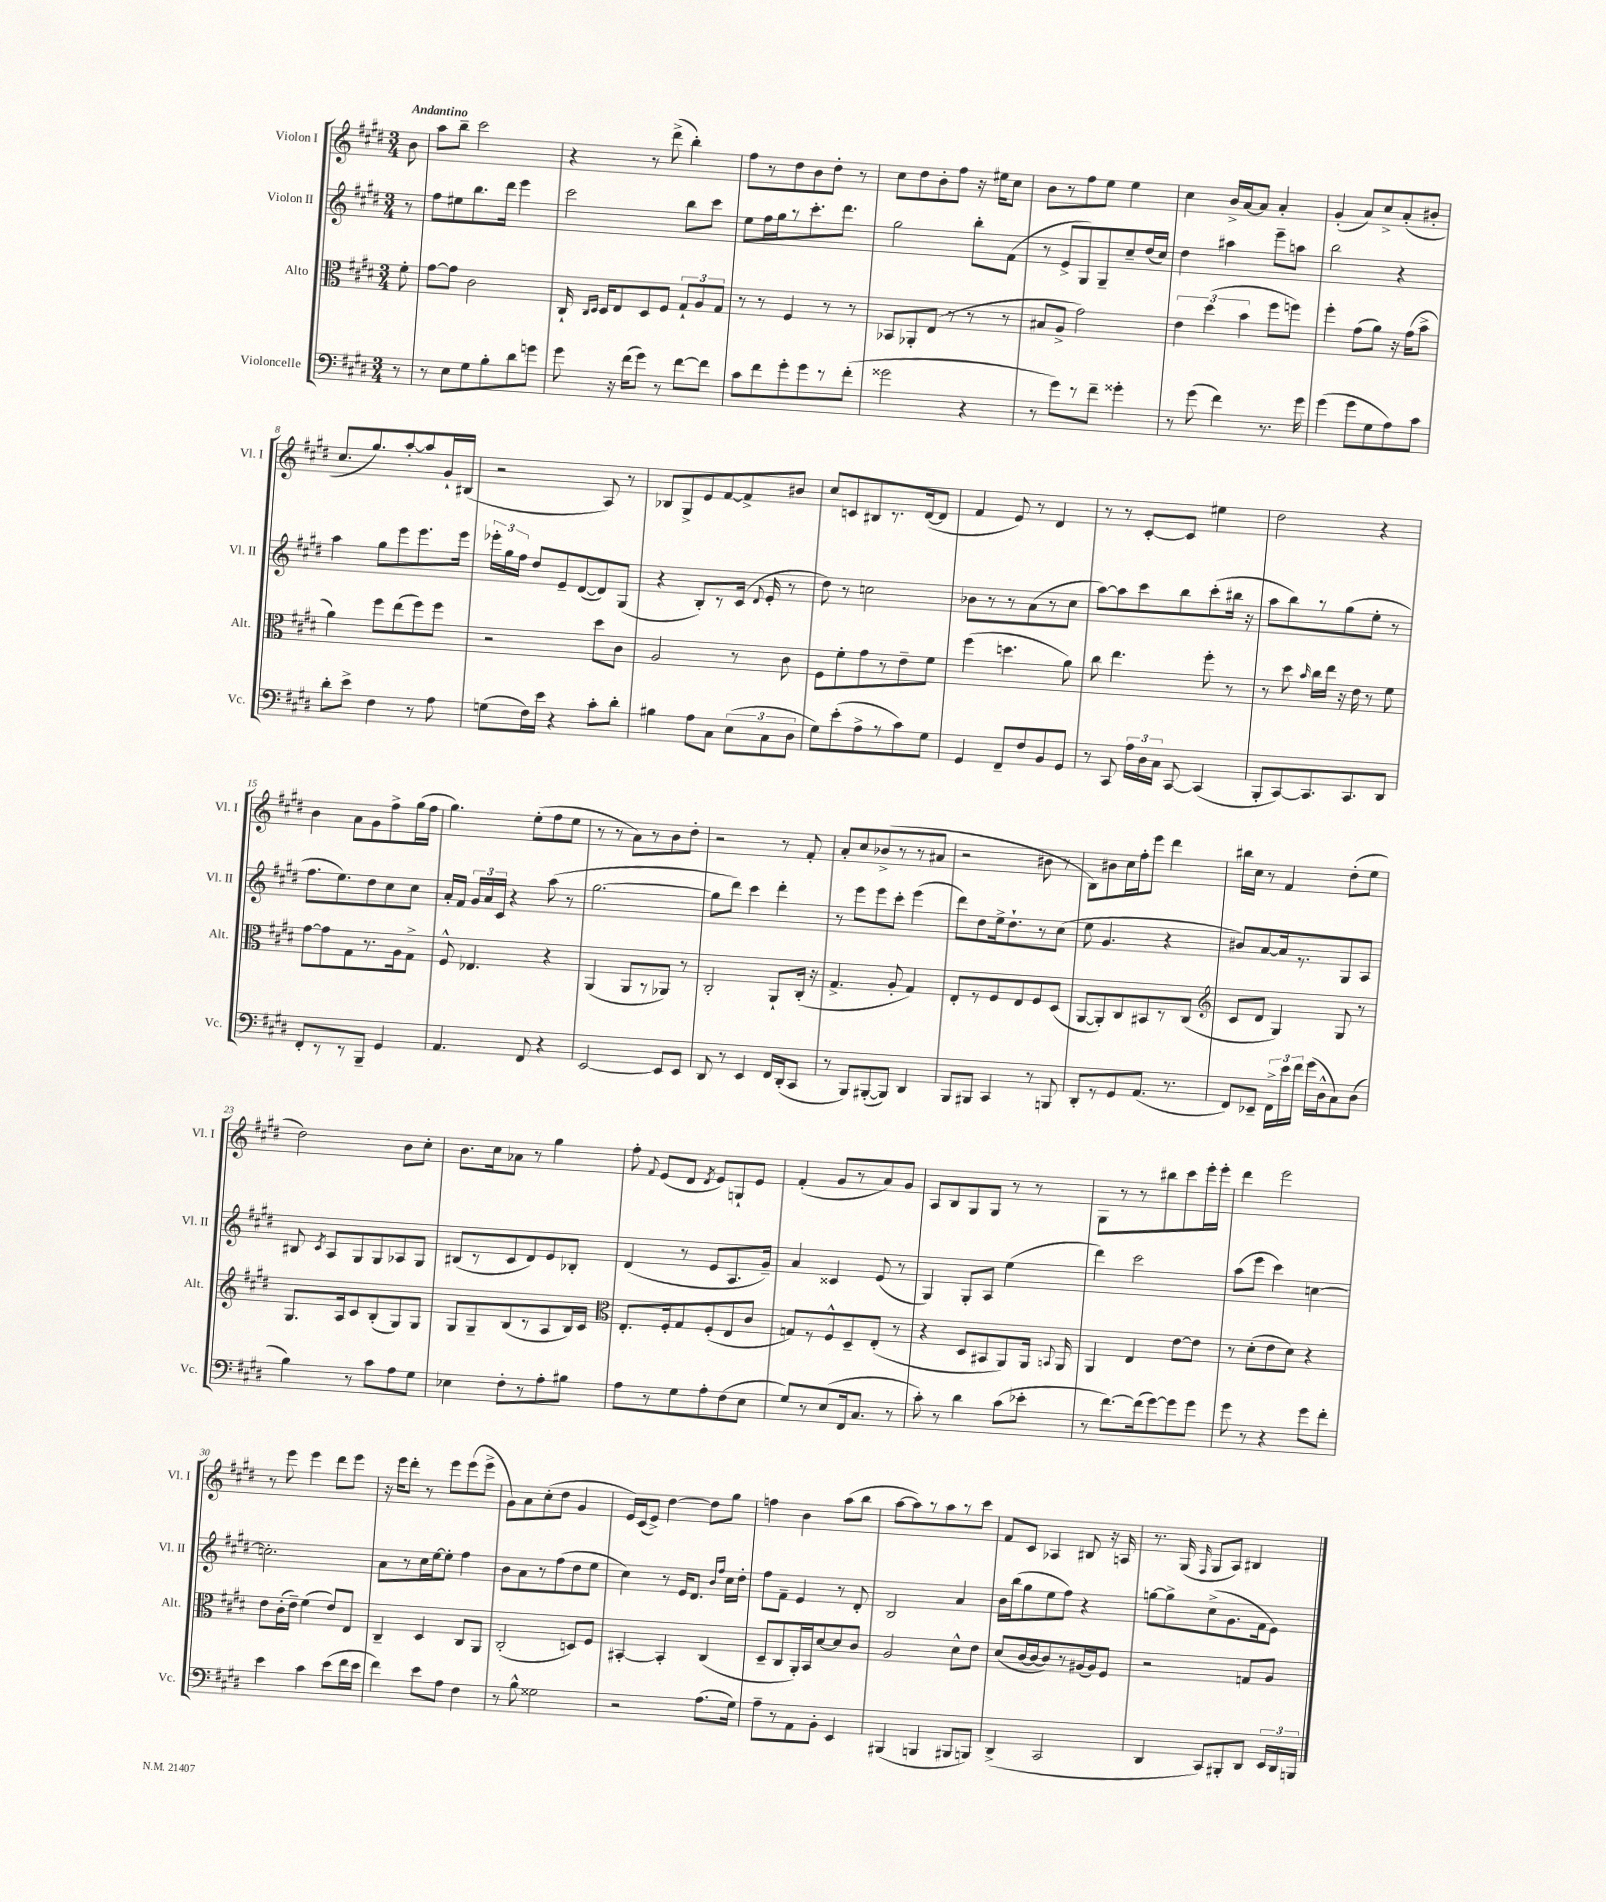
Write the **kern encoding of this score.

**kern	**kern	**kern	**kern
*part4	*part3	*part2	*part1
*staff4	*staff3	*staff2	*staff1
*I"Violoncelle	*I"Alto	*I"Violon II	*I"Violon I
*I'Vc.	*I'Alt.	*I'Vl. II	*I'Vl. I
*clefF4	*clefC3	*clefG2	*clefG2
*k[f#c#g#d#]	*k[f#c#g#d#]	*k[f#c#g#d#]	*k[f#c#g#d#]
*M3/4	*M3/4	*M3/4	*M3/4
=	=	=	=
!	!	!	!LO:TX:a:B:t=Andantino
8r	8f#'\	8r	8b\
=1	=1	=1	=1
8r	[8g#\L	8ff#\L	8aa\L
8E\L	8g#\J]	8ee#X\	8bb~\J
8G#\	2c#\	8.bb\	2ccc#\
8B'\	.	.	.
.	.	16ddd#\Jk	.
8d#\	.	4eee\	.
8gn\J	.	.	.
=2	=2	=2	=2
8g#\	16C#`/	2ccc#\	4r
.	16qqC#/LL	.	.
.	16qqD#/JJ	.	.
.	16D#/KL	.	.
16r	8E/	.	.
(16f#\KL	.	.	.
8g#\J)	8D#/	.	8r
8r	8F#/J	.	(8ddd#^\
[8f#\L	12G#`/L	8bb\L	4bb'\)
.	12A/	.	.
8f#\J]	.	8ccc#\J	.
.	12G#/J	.	.
=3	=3	=3	=3
8c#\L	8r	8ee\L	8ff#\L
8f#\	8r	16ff#\L	8r
.	.	16gg#\J	.
8g#'\	4F#/	8r	8dd#\
8g#\	.	8.ccc#'\	8b\
8r	8r	.	8dd#'\J
.	.	8.ddd#\J	.
(8f#'\J	8r	.	8r
=4	=4	=4	=4
2g##X\	8BB-X/L	2gg#\	8cc#\L
.	8AA-X'/	.	8dd#\
.	(8E/J	.	8b'\
.	8r	.	8ff#\J
4r	8r	8bb'\L	16r
.	.	.	16ee#X\KL
.	8r	(8f#\J	8cc#\J
=5	=5	=5	=5
8r	8B#X/L	8r	8b\L
8g#\L)	8A^/J	8e^/L	8r
8r	2g#\)	8G#/)	8ff#\
8f#~\J	.	8G#~/	8ee\J
4g##X'\	.	8cc#~/	4ee\
.	.	(16dd#/L	.
.	.	16cc#/JJ)	.
=6	=6	=6	=6
8r	6e\	4dd#\	4cc#\
(8g#\	.	.	.
.	(6dd#\	.	.
4f#\)	.	4aa#X\	16b^/LL
.	.	.	[16a/J
.	6b\	.	.
.	.	.	8a/J]
8.r	8ff#\L	8eee~\L	4a'/
.	8ffn\J)	8aan\J	.
16g#\	.	.	.
=7	=7	=7	=7
(4g#\	4ff#'\	2bb\	(4g#'/
8g#\L	(8g#\L	.	8a/L)
8G#\	8a\J)	.	8cc#^/
8A\)	16r	4r	(8a'/
.	(16g#\KL	.	.
8c#\J	8b^\J	.	8b#X'/J
!!LO:LB:g=z
=8	=8	=8	=8
8d#'\L	4a\)	4aa\	8.cc#/L
8e^\J	.	.	.
.	.	.	8.gg#/)
4F#\	8ff#\L	8gg#\L	.
.	(8ee\	8eee\	[8aa'/
8r	8ff#\)	8.eee\	8aa/]
8A\	8ff#\J	.	16g#`/L
.	.	16eee\Jk	(16B#X/JJ
=9	=9	=9	=9
(8Gn\L	2r	24eee-X'\LL	2r
.	.	24gg#\	.
.	.	24ff#\JJ	.
16F#\L)	.	8dd#/L	.
16e\JJ	.	.	.
4r	.	8e~/	.
.	.	([8d#/	.
8c#'\L	8dd#\L	8d#/])	8A/)
8d#'\J	8c#\J	(8G#/J	8r
=10	=10	=10	=10
4B#X\	2A/	4r	8B-X/L
.	.	.	8G#^/
8A\L	.	8B'/L)	8e/
8C#\J	.	8r	[8f#/
(12E\L	8r	(16c#/Jk	8f#^/]
.	.	8qqd#/	.
.	.	16e'/	.
12C#\	.	.	.
.	8c#\	8r	8b#X/J
12D#\J	.	.	.
=11	=11	=11	=11
8G#\L)	8F#\L	8dd#\)	8cc#/L
(8e'\	8f#'\	8r	8cn/
8A^\	8g#\	2ccn\	8B#X/
8r	8r	.	8.r
8c#\)	8e~\	.	.
.	.	.	([16d#/k
8G#\J	8f#\J	.	8d#/J]
=12	=12	=12	=12
4GG#/	(4ff#\	8b-X\L	4f#/
.	.	8r	.
8FF#~/L	4.ddn\	8r	8e/)
8F#/	.	(8a\	8r
8BB/	.	8r	4d#/
8GG#/J	8a\)	8cc#\J	.
=13	=13	=13	=13
8r	8cc#\	[8aa\L)	8r
8CC#/	4.ee\	8aa\]	8r
24A\LL	.	8ccc#\	[8c#'/L
24D#\	.	.	.
24C#\JJ	.	.	.
[8CC#/	.	8bb\	8c#/J]
(4CC#/]	8ff#'\	(8ccc#'\	4ee#X\
.	8r	16bb#X\Jk	.
.	.	16r	.
=14	=14	=14	=14
8BBB'/L	8r	8aa\L	2dd#\
[8CC#/)	8dd#\	8bb\)	.
.	16qqb/	.	.
8.CC#/]	16cc#\LL	8r	.
.	16ee\JJ	.	.
.	16r	(8gg#\	.
8.CC#/	16e\	.	.
.	8r	8ee'\J	4r
8DD#/J	8f#\	8r	.
!!LO:LB:g=z
=15	=15	=15	=15
8FF#'/L	[8g#\L	8.ff#\L	4b\
8r	8g#\]	.	.
.	.	8.ee\)	.
8r	8G#\	.	8a\L
8BBB~/J	8.r	8dd#\	8g#\
4GG#/	.	8cc#\	8ff#^\
.	16A\k	.	.
.	8G#^\J	8cc#\J	(16gg#\L
.	.	.	16ff#\JJ
=16	=16	=16	=16
4.AA/	8F#^^/	16a'/LL	4.gg#\)
.	.	16f#/JJ	.
.	4.E-X/	24g#/LL	.
.	.	24a/	.
.	.	24c#/JJ	.
.	.	4r	.
8FF#/	.	.	(8ee'\L
4r	4r	(8aa\	8ff#\
.	.	8r	8ee\J
=17	=17	=17	=17
[2EE/	(4AA/	[2.gg#\	8r
.	.	.	8r
.	8AA/L	.	8a\L)
.	8r	.	8r
8EE/L]	8AA-X/J)	.	8b\
8EE/J	8r	.	8dd#'\J
=18	=18	=18	=18
8DD#/	2C#'/	8gg#\L]	2r
8r	.	8ddd#\J)	.
4EE/	.	4ccc#\	.
16FF#/LL	8AA`/L	4ddd#'\	8r
(16DD#'/J	.	.	.
8CC#/J	(16C#'/Jk	.	8f#'/
.	16r	.	.
=19	=19	=19	=19
8r	4.G#^/	8r	8a'/L
8BBB/L)	.	8eee\L	8cc#/
([8BBB#X'/	.	8eee\	(8b-X^/
8BBB#/J])	8A'/	8ccc#'\J	8r
4DD#/	4G#/)	(4eee\	8r
.	.	.	8a#X/J
=20	=20	=20	=20
8BBB/L	8E'/L	8ddd#\L)	2r
8BBB#X/J	8r	8dd#\	.
4CC#/	8F#/	16ee^\k	.
.	.	8.dd#`\	.
.	8E/	.	.
8r	8F#/	8r	8b#X\
8BBBn/	(8D#/J	(8cc#\J	8r
=21	=21	=21	=21
8DD#'/L	[8AA/L	8ee\	8B\L)
8r	8AA'/])	4.g#/	8b#X\
8GG#/	8C#/	.	16cc#\L
.	.	.	16ff#'\J
(8.AA/J	8BB#X/	.	8eee\J
.	8r	4r	4ddd#\
8.r	.	.	.
.	(8C#/J	.	.
=22	=22	=22	=22
*	*clefG2	*	*
8FF#/L)	8c#/L	8b#X/L)	16bb#X\LL
.	.	.	16cc#\JJ
8EE-X~/J	8d#/J	[8a/	8r
24FF#^\LL	4G#/)	16a/k]	4f#/
24e\	.	.	.
.	.	8.r	.
24f#\JJ	.	.	.
(16g#\LL	.	.	.
16D#^^\J	.	.	.
8C#\)	8G#/	8G#/	(8dd#'\L
(8D#\J	8r	8A/J	8ee\J
!!LO:LB:g=z
=23	=23	=23	=23
4B\)	8.G#/L	8B#X/	2dd#\)
.	.	8qc#/	.
.	.	8A/L	.
.	16A/k	.	.
8r	8c#/	8G#/	.
8c#\L	(8B'/	8G#/	.
8A\	8G#/)	8A-X/	8b\L
8G#\J	8G#/J	8G#/J	8cc#'\J
=24	=24	=24	=24
4E-X\	8G#/L	(8B#X/L	8.b\L
.	8G#~/	8r	.
.	.	.	16cc#\k
8F#'\L	(8B/	8c#/	8a-X\J
8r	8r	8d#/)	8r
8A'\	8A/	8e/	4gg#\
8B#X\J	16B/L)	8B-X'/J	.
.	16c#/JJ	.	.
=25	=25	=25	=25
*	*clefC3	*	*
8A\L	8.E'/L	(4d#/	8ff#'\
.	.	.	8qqf#/
8r	.	.	(8e/L
.	16F#'/k	.	.
8G#\	8G#/	8r	8d#/J
.	.	.	8qd#/
8A'\	(8F#'/	8e/L	8e/L)
(8F#\	8E/	8.A/	8Gn`/
8E\J	8c#/J	.	8e/J
.	.	16g#~/Jk)	.
=26	=26	=26	=26
8G#/L)	8Gn/L)	4a/	(4f#'/
8r	8r	.	.
(8E/	8F#^^/	4c##X/	8g#/L
16FF#/k	8D#~/	.	8r
8.C#/J	.	.	.
.	(8E'/J	(8e/	8a/)
8r	8r	8r	8g#/J
=27	=27	=27	=27
8c#'\)	4r	4G#/)	8A/L
8r	.	.	8B/
4d#\	8D#/L	8G#'/L	8G#/
.	8BB#X/	8A/J	8G#/J
(8c#\L	8AA/)	(4ee\	8r
8e-X'\J	16AA/Jk	.	8r
.	8qqBBn/	.	.
.	16AA/	.	.
=28	=28	=28	=28
8r	4AA/	4ddd#\)	8G#\L
[8.f#\L)	.	.	8r
.	4E/	2ccc#\	8r
(16f#\k]	.	.	.
[8g#\)	.	.	8bb#X\
8g#\]	[8e\L	.	8ccc#\
8g#\J	8e\J]	.	16eee'\L
.	.	.	16eee'\JJ
=29	=29	=29	=29
8g#\	8r	(8aa\L	4ddd#\
8r	(8d#'\L	8eee\J	.
4r	8e\	4ccc#\)	2eee\
.	8d#\J)	.	.
8g#\L	4r	[4ccn\	.
8f#'\J	.	.	.
!!LO:LB:g=z
=30	=30	=30	=30
4e\	8e\L	2.ccn'\]	8r
.	(16c#'\L	.	8eee\
.	16e~\JJ)	.	.
4c#\	(4f#\	.	4eee\
(8e\L	8e/L)	.	8ddd#\L
16f#\L	8E/J	.	8eee\J
16e\JJ	.	.	.
=31	=31	=31	=31
4f#\)	4C#~/	8a\L	16r
.	.	.	16eee\KL
.	.	8r	8ddd#'\J
8e\L	4D#/	16cc#\L	8r
.	.	[16ee\J	.
8A\J	.	8ee'\J]	8eee\L
4F#\	8C#/L	4ff#\	(8eee\
.	8AA/J	.	8eee^\J
=32	=32	=32	=32
8r	(2C#'/	8b\L	8g#\L)
8B^^\	.	8a\	8a\
2G##X\	.	8r	(8cc#'\
.	.	(8ff#\	8dd#\J
.	8Dn/L)	8dd#\	4g#/
.	8F#/J	8ee\J	.
=33	=33	=33	=33
2r	[4BB#X'/	4cc#\)	16e/LL)
.	.	.	(16c#/J
.	.	.	8e^/J)
.	4BB#'/]	8r	[4dd#\
.	.	16e/KL	.
.	.	8.d#/J	.
(8.A\L	(4C#/	.	8dd#\L]
.	.	16qqb/LL	.
.	.	16qqff#/JJ	.
.	.	16cc#\LL	8gg#\J
16G#\Jk)	.	16dd#'\JJ	.
=34	=34	=34	=34
8A~\L	8D#~/L	8ff#\L	4ffn\
8r	8C#/	8f#~\J	.
8AA\	16AA'/L)	4e/	4b\
.	16BB/J	.	.
8BB'\J	[8d#/	.	.
4EE/	8d#/]	8r	(8aa\L
.	8c#/J	8d#'/	8bb\J
=35	=35	=35	=35
(4BBB#X/	2A/	2B/	[8aa\L
.	.	.	8aa\])
4BBBn/	.	.	8r
.	.	.	8aa\
8BBB#X/L	8d#^^\L	4a/	8r
8BBBn/J)	8e\J	.	8ccc#\J
=36	=36	=36	=36
(4DD#^/	(8d#/L	16b\LL	8f#/L
.	.	(16bb\J	.
.	[16c#/L	8gg#\	8c#/J
.	16c#/J_	.	.
2CC#/	8c#/])	8ee\	4A-X/
.	8r	8ff#\J)	.
.	(16A#X/L	4r	8B#X/
.	16A#/J)	.	.
.	8F#/J	.	16r
.	.	.	16An/
=37	=37	=37	=37
4DD#/	2r	[8ggn\L	8.r
.	.	8gg^\]	.
.	.	.	(16G#/
.	.	.	16qqF#/
8CC#/L)	.	(8cc#^\	8G#/L
8BBB#X'/	.	8.g#\	8A/J)
8DD#/J	8Gn/L	.	4B#X/
.	.	16f#\k	.
24EE/LL	8A/J	8e\J)	.
24DD#/	.	.	.
24BBBn/JJ	.	.	.
==	==	==	==
*-	*-	*-	*-
